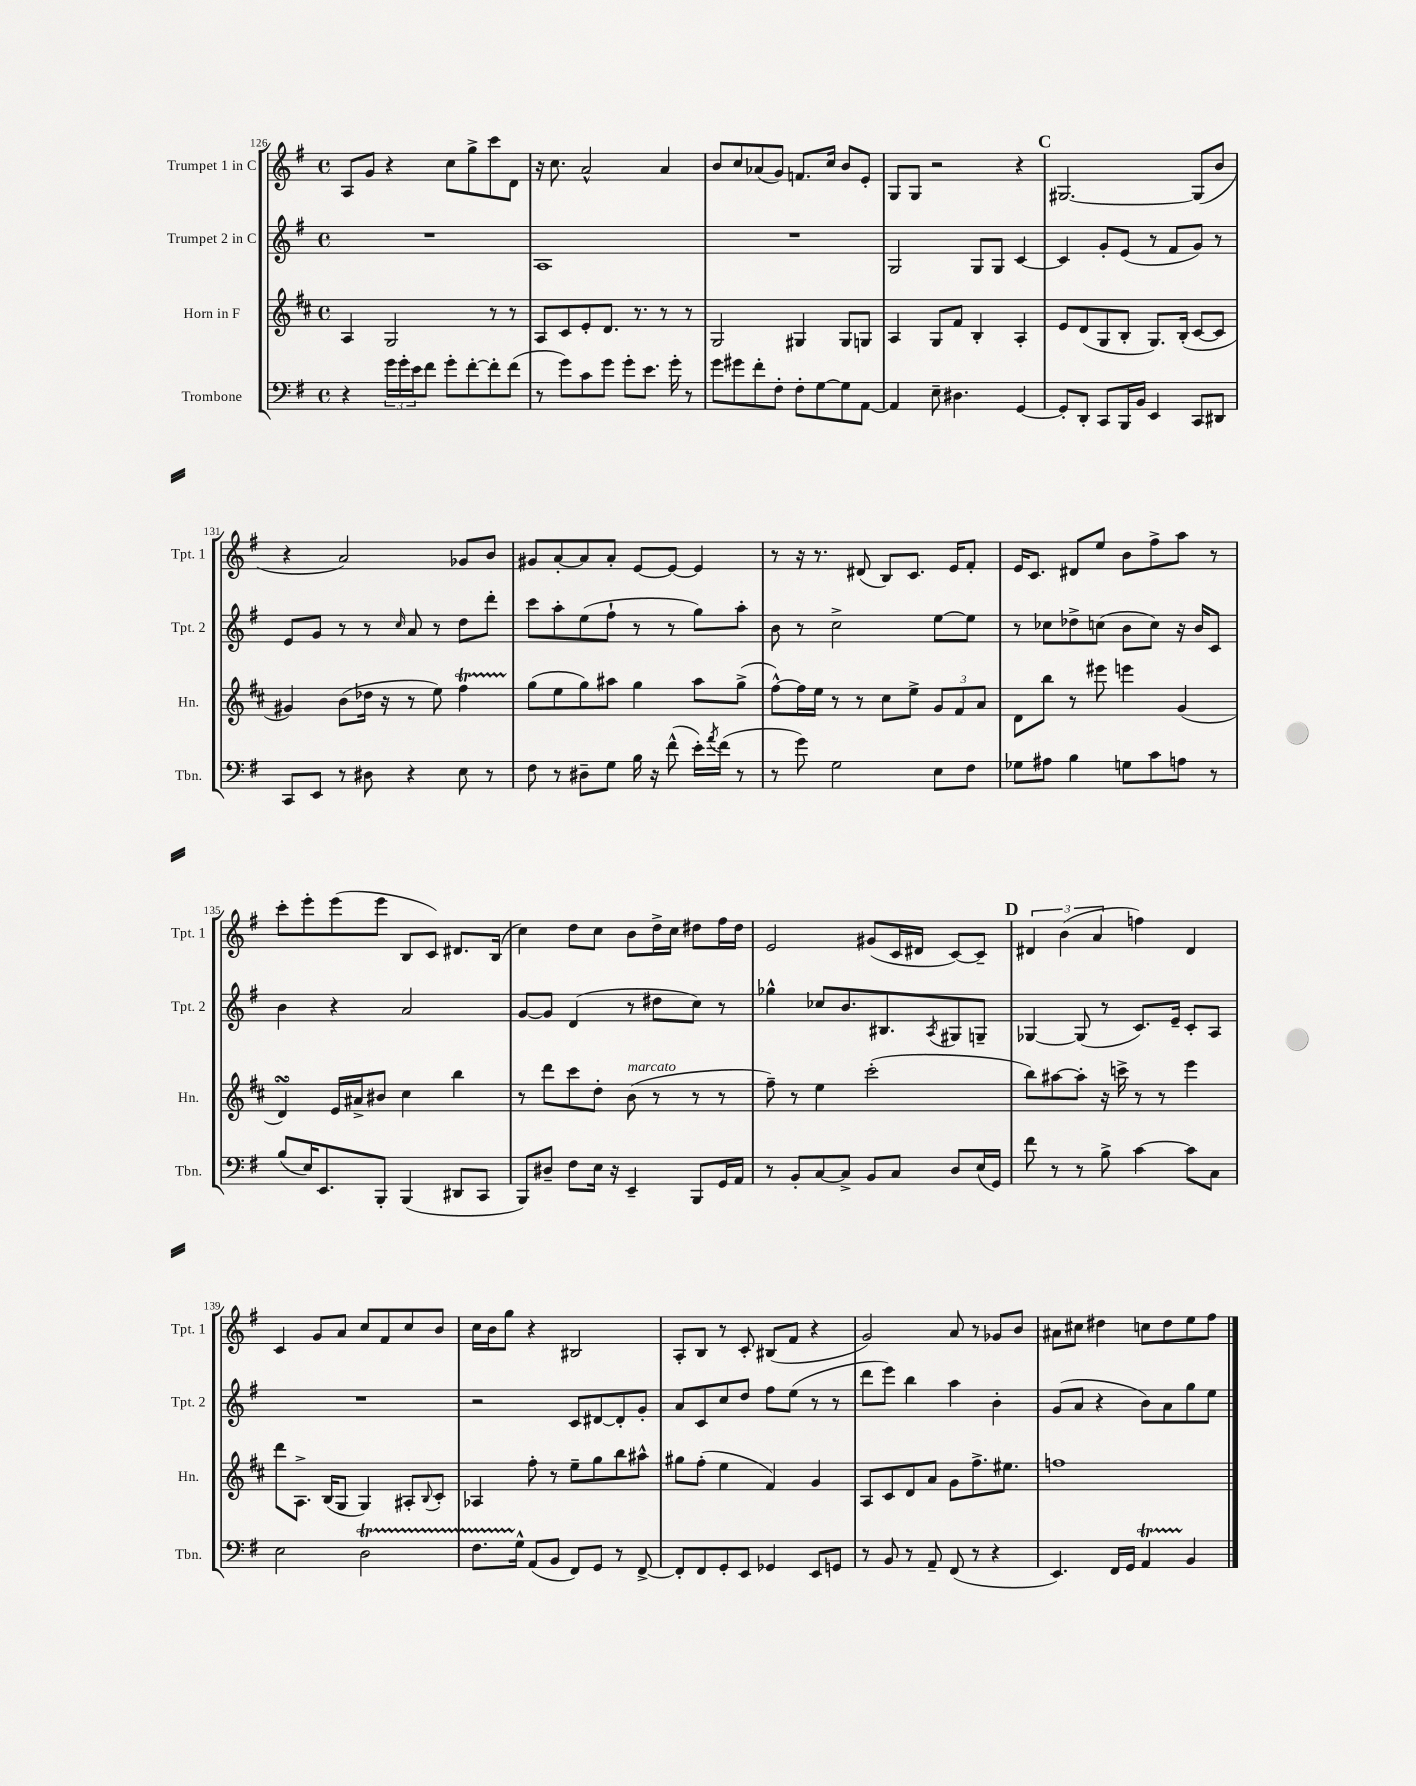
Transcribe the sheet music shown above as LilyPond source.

<<
\new StaffGroup <<
\new Staff = "s0" \with { instrumentName = "Trumpet 1 in C" shortInstrumentName = "Tpt. 1" } {
    \clef treble \key g \major \defaultTimeSignature \time 4/4
    a8 g'8 r4 c''8 g''8-> c'''8 d'8 |
    r16 c''8. a'2-^ a'4 |
    b'8 c''8 aes'8( g'8) f'8. c''16 b'8 e'8-. |
    g8 g8 r2 r4 |
    \mark \markup { \bold "C" } gis2.~ gis8( b'8 |
    r4 a'2) ges'8 b'8 |
    gis'8 a'8~-. a'8 a'8-. e'8~ e'8~ e'4 |
    r8 r16 r8. dis'8( b8) c'8. e'16 fis'8-. |
    e'16 c'8. dis'8 e''8 b'8 fis''8-> a''8 r8 |
    c'''8-. e'''8-. e'''8( e'''8 b8 c'8) dis'8. b16( |
    c''4) d''8 c''8 b'8 d''16-> c''16 dis''8 fis''16 dis''16 |
    e'2 gis'8( c'16 dis'16 c'8~) c'8-- |
    \mark \markup { \bold "D" } \tuplet 3/2 { dis'4 b'4( a'4 } f''4) dis'4 |
    c'4 g'8 a'8 c''8 fis'8 c''8 b'8 |
    c''16 b'16 g''8 r4 bis2 |
    a8-. b8 r8 c'8-. bis8( fis'8 r4 |
    g'2) a'8 r8 ges'8 b'8 |
    ais'8 cis''8 dis''4 c''8 dis''8 e''8 fis''8 \bar "|." |
}
\new Staff = "s1" \with { instrumentName = "Trumpet 2 in C" shortInstrumentName = "Tpt. 2" } {
    \clef treble \key g \major \defaultTimeSignature \time 4/4
    R1 |
    a1 |
    R1 |
    g2 g8 g8 c'4~ |
    \mark \markup { \bold "C" } c'4 g'8-. e'8( r8 fis'8 g'8) r8 |
    e'8 g'8 r8 r8 \grace { c''16 } a'8 r8 d''8 d'''8-. |
    c'''8 a''8-. e''8( fis''8-! r8 r8 g''8) a''8-. |
    b'8 r8 c''2-> e''8~ e''8 |
    r8 ces''8 des''8-> c''8( b'8 c''8) r16 b'16 c'8 |
    b'4 r4 a'2 |
    g'8~ g'8 d'4( r8 dis''8 c''8) r8 |
    ges''4-^ ces''8 b'8. bis8. \acciaccatura { a8 } gis8 g8-- |
    \mark \markup { \bold "D" } ges4~ ges8( r8 c'8.) e'16-- c'8-. a8 |
    R1 |
    r2 c'8 dis'8~ dis'8-. g'8-. |
    a'8 c'8 c''8 d''8 fis''8 e''8( r8 r8 |
    d'''8 e'''8) b''4 a''4 b'4-. |
    g'8( a'8 r4 b'8) a'8 g''8 e''8 \bar "|." |
}
\new Staff = "s2" \with { instrumentName = "Horn in F" shortInstrumentName = "Hn." } {
    \clef treble \key d \major \defaultTimeSignature \time 4/4
    a4 g2 r8 r8 |
    a8 cis'8 e'8-. d'8. r8. r8 r8 |
    g2 gis4 gis8 g8 |
    a4 g8 fis'8 b4-. a4-. |
    \mark \markup { \bold "C" } e'8 d'8( g8 b8-. g8.) b16-.( cis'8~ cis'8 |
    gis'4) b'8( des''16 r16 r8 e''8) fis''4\startTrillSpan |
    g''8\stopTrillSpan( e''8 g''8) ais''8 g''4 ais''8 g''8->( |
    fis''8~-^) fis''16 e''16 r8 r8 cis''8 e''8-> \tuplet 3/2 { g'8 fis'8 a'8 } |
    d'8 b''8 r8 eis'''8 e'''4 g'4( |
    d'4\turn) e'16 ais'16-> bis'8 cis''4 b''4 |
    r8 d'''8 cis'''8 d''8-. b'8^\markup { \italic "marcato" }( r8 r8 r8 |
    fis''8--) r8 e''4 cis'''2-.( |
    \mark \markup { \bold "D" } b''8) ais''8~ ais''8-. r16 c'''16-> r8 r8 e'''4 |
    d'''8 a8.-> b16( g8 g4) ais8-. \appoggiatura { b8 } cis'8-. |
    aes4 fis''8-. r8 e''8-- g''8 b''8 ais''8-^ |
    gis''8 fis''8-.( e''4 fis'4) g'4 |
    a8 cis'8 d'8 a'8 g'8 fis''8.-> eis''8. |
    f''1 \bar "|." |
}
\new Staff = "s3" \with { instrumentName = "Trombone" shortInstrumentName = "Tbn." } {
    \clef bass \key g \major \defaultTimeSignature \time 4/4
    r4 \tuplet 3/2 { g'16 g'16-. e'16 } fis'8 g'8-. fis'8~-. fis'8-. fis'8( |
    r8 g'8) c'8 g'8 g'8-. e'8. g'16-. r8 |
    g'8 gis'8 fis'8-. fis8-. fis8-. g8~ g8 a,8~ |
    a,4 e8-- dis4. g,4~ |
    \mark \markup { \bold "C" } g,8-. d,8-. c,8 b,,16 b,16 e,4 c,8 dis,8 |
    c,8 e,8 r8 dis8 r4 e8 r8 |
    fis8 r8 dis8-- g8 b16 r16 fis'8-^( e'16-.) \acciaccatura { a'8 } fis'16( r8 |
    r8 g'8) g2 e8 fis8 |
    ges8 ais8 b4 g8 c'8 a8 r8 |
    b8( e16) e,8. b,,8-. b,,4( dis,8 c,8 |
    b,,8) dis8-- fis8 e16 r16 e,4-- b,,8 g,16 a,16 |
    r8 b,8-. c8~ c8-> b,8 c8 d8 e16( g,16) |
    \mark \markup { \bold "D" } fis'8 r8 r8 b8-> c'4~ c'8 c8 |
    e2 d2\startTrillSpan |
    fis8. g16-^\stopTrillSpan a,8( b,8 fis,8) g,8 r8 fis,8~-> |
    fis,8-. fis,8 g,8-. e,8 ges,4 e,8 g,8 |
    r8 b,8 r8 a,8-- fis,8( r8 r4 |
    e,4.) fis,16 g,16 a,4\startTrillSpan b,4\stopTrillSpan \bar "|." |
}
>>
>>
\layout { \context { \Score currentBarNumber = #126 } }
